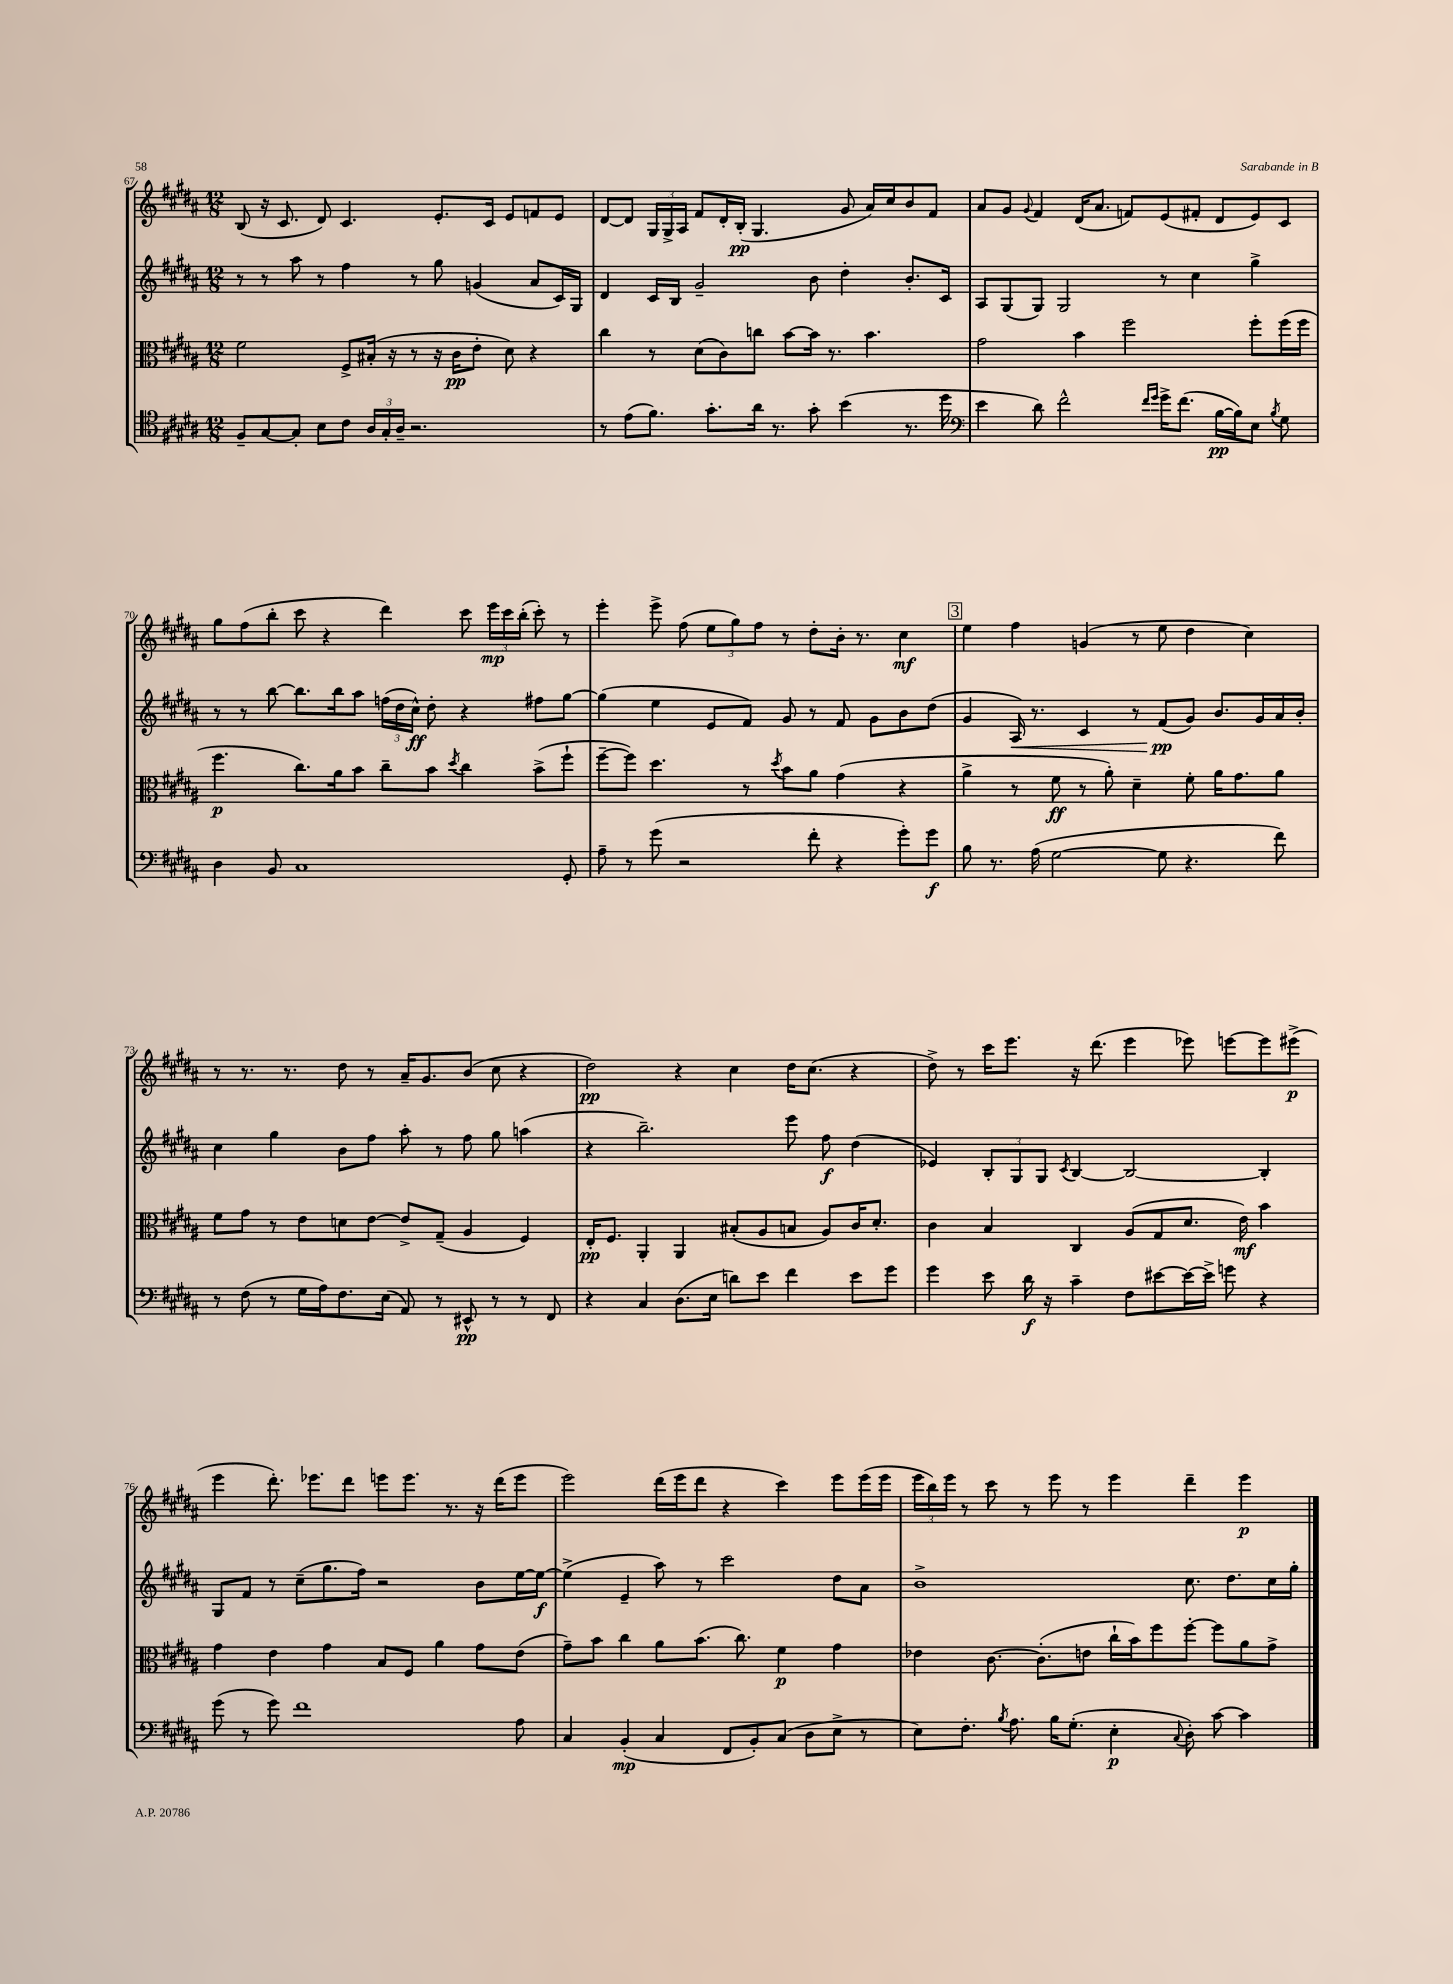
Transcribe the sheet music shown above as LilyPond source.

<<
\new StaffGroup <<
\new Staff = "s0" {
    \clef treble \key b \major \numericTimeSignature \time 12/8
    \autoBeamOff b8( r16 cis'8. dis'8) cis'4. e'8.[-. cis'16] e'8[ f'8 e'8] |
    dis'8[~ dis'8] \tuplet 3/2 { gis16[ gis16-> ais16] } fis'8[ dis'16-. b16]-.\pp( gis4. gis'8 ais'16[) cis''16 b'8 fis'8] |
    ais'8[ gis'8] \appoggiatura { gis'8 } fis'4 dis'16[( ais'8.] f'8[) e'8( fis'8]-. dis'8[ e'8) cis'8] |
    gis''8[ fis''8( b''8]-. cis'''8 r4 dis'''4) cis'''8 \tuplet 3/2 { e'''16[\mp cis'''16 b''16]-.( } cis'''8-.) r8 |
    e'''4-. e'''8-> fis''8( \tuplet 3/2 { e''8[ gis''8) fis''8] } r8 dis''8[-. b'16]-. r8. cis''4\mf |
    \mark \markup { \box "3" } e''4 fis''4 g'4( r8 e''8 dis''4 cis''4) |
    r8 r8. r8. dis''8 r8 ais'16[-- gis'8. b'8]( cis''8 r4 |
    dis''2\pp) r4 cis''4 dis''16[ cis''8.]( r4 |
    dis''8->) r8 cis'''16[ e'''8.] r16 dis'''8.( e'''4 ees'''8) e'''8[~ e'''8 eis'''8]->\p( |
    e'''4 dis'''8.-.) ees'''8.[ dis'''8] e'''8[ e'''8.] r8. r16 dis'''16[( e'''8] |
    e'''2) dis'''16[( e'''16 dis'''8] r4 cis'''4) e'''8[ e'''16( e'''16] |
    \tuplet 3/2 { e'''16[ b''16) e'''16] } r8 cis'''8 r8 e'''8 r8 e'''4 dis'''4-- e'''4\p \bar "|." |
}
\new Staff = "s1" {
    \clef treble \key b \major \numericTimeSignature \time 12/8
    \autoBeamOff r8 r8 ais''8 r8 fis''4 r8 gis''8 g'4( ais'8[ cis'16) gis16] |
    dis'4 cis'16[ b16] gis'2-- b'8 dis''4-. b'8.[-. cis'16] |
    ais8[ gis8( gis8]) gis2 r8 cis''4 gis''4-> |
    r8 r8 b''8~ b''8.[ b''16 ais''8] \tuplet 3/2 { f''16[( dis''16 cis''16]-^\ff) } dis''8-. r4 fis''8[ gis''8]~ |
    gis''4( e''4 e'8[ fis'8]) gis'8 r8 fis'8 gis'8[ b'8 dis''8]( |
    \mark \markup { \box "3" } gis'4 ais16\<) r8. cis'4 r8 fis'8[\pp\!( gis'8]) b'8.[ gis'16 ais'16 b'16]-. |
    cis''4 gis''4 b'8[ fis''8] ais''8-. r8 fis''8 gis''8 a''4( |
    r4 b''2.--) e'''8 fis''8\f dis''4( |
    ees'4) \tuplet 3/2 { b8[-. gis8 gis8] } \acciaccatura { cis'8 } b4~ b2~ b4-. |
    gis8[ fis'8] r8 cis''8[--( gis''8. fis''16]) r2 b'8[ e''16~ e''16]~\f |
    e''4->( e'4-- ais''8) r8 cis'''2 dis''8[ ais'8] |
    b'1-> cis''8. dis''8.[ cis''16 gis''16]-. \bar "|." |
}
\new Staff = "s2" {
    \clef alto \key b \major \numericTimeSignature \time 12/8
    \autoBeamOff fis'2 fis8[-> bis16]-.( r16 r8 r16 cis'16[\pp e'8]-. dis'8) r4 |
    cis''4 r8 dis'8[( cis'8) c''8] b'8[~ b'16] r8. b'4. |
    gis'2 b'4 fis''2 fis''8[-. fis''16( fis''16] |
    fis''4.\p cis''8.[) ais'16 b'8] cis''8[-- b'8] \acciaccatura { dis''8 } cis''4 b'8[->( fis''8]-! |
    fis''8[~-- fis''8]) dis''4. r8 \acciaccatura { dis''8 } b'8[ ais'8] gis'4( r4 |
    \mark \markup { \box "3" } ais'4-> r8 fis'8\ff r8 ais'8-.) dis'4-- fis'8-. ais'16[ gis'8. ais'8] |
    fis'8[ gis'8] r8 e'8[ d'8 e'8]~ e'8[-> gis8]--( ais4 fis4) |
    e16[-.\pp fis8.] ais,4-. ais,4 bis8[-.( ais8 b8] ais8[) cis'16 dis'8.]-. |
    cis'4 b4 cis4 ais8[( gis8 dis'8.] e'16\mf) b'4 |
    gis'4 e'4 gis'4 b8[ fis8] ais'4 gis'8[ e'8]( |
    gis'8[--) b'8] cis''4 ais'8[ b'8.]( cis''8.) fis'4\p gis'4 |
    ees'4 cis'8.~ cis'8.[-.( e'8] cis''16[-! b'16) fis''8 fis''8]~-. fis''8[ ais'8 gis'8]-> \bar "|." |
}
\new Staff = "s3" {
    \clef tenor \key b \major \numericTimeSignature \time 12/8
    \autoBeamOff fis8[-- gis8~ gis8]-. b8[ cis'8] \tuplet 3/2 { ais16[ gis16-. ais16]-- } r2. |
    r8 e'8[( fis'8.]) gis'8.[-. ais'16] r8. gis'8-. b'4( r8. dis''16 |
    \clef bass e'4 dis'8) fis'2-^ \grace { fis'16[ gis'16] } gis'16[-> fis'8.]( b16[~\pp b16) e8] \acciaccatura { b8 } gis8 |
    dis4 b,8 cis1 gis,8-. |
    ais8-- r8 gis'8( r2 fis'8-. r4 gis'8[-.) gis'8]\f |
    \mark \markup { \box "3" } b8 r8. ais16( gis2~ gis8 r4. fis'8) |
    r8 fis8( r8 gis16[ ais16) fis8. e16]( ais,8) r8 eis,8-^\pp r8 r8 fis,8 |
    r4 cis4 dis8.[( e16] d'8[) e'8] fis'4 e'8[ gis'8] |
    gis'4 e'8 dis'16\f r16 cis'4-- fis8[ eis'8~ eis'16~ eis'16]-> g'8 r4 |
    gis'8( r8 gis'8) fis'1 ais8 |
    cis4 b,4-.\mp( cis4 fis,8[ b,8-.) cis8]( dis8[ e8]-> r8 |
    e8[) fis8.]-. \acciaccatura { b8 } ais8. b16[ gis8.]-.( e4-.\p \appoggiatura { cis8 } dis8-.) cis'8~ cis'4 \bar "|." |
}
>>
>>
\layout { \context { \Score currentBarNumber = #67 } }
